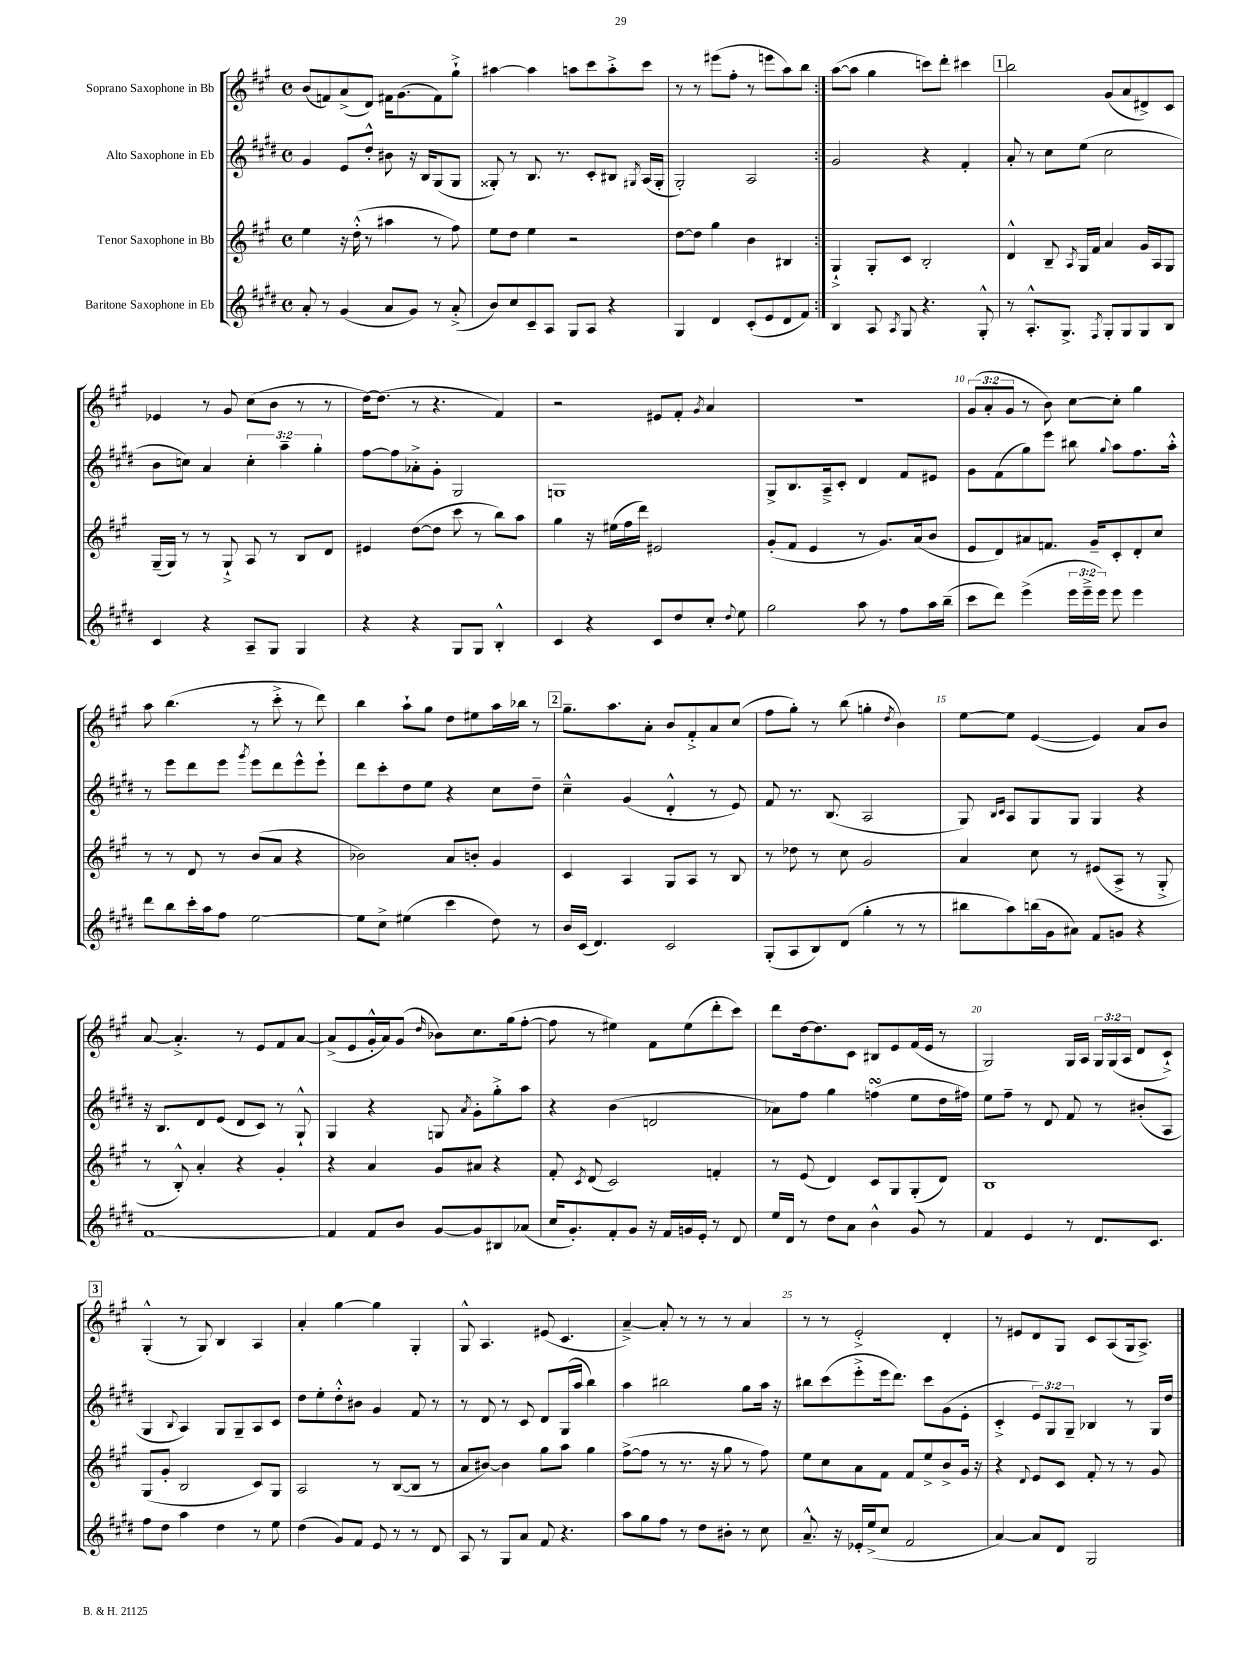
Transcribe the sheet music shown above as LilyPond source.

<<
\new StaffGroup <<
\new Staff = "s0" \with { instrumentName = "Soprano Saxophone in Bb" } {
    \clef treble \key a \major \defaultTimeSignature \time 4/4 \override Staff.TupletNumber.text = #tuplet-number::calc-fraction-text
    \autoBeamOff \repeat volta 2 { b'8[( f'8) a'8->( d'8]) fis'16[ gis'8.( fis'8) gis''8]-!-> |
    ais''4~ ais''4 a''8[ cis'''8 a''8-.-> cis'''8] |
    r8 r8 eis'''8[( fis''8]-. r8 e'''8[ a''8) b''8] | }
    a''8[~( a''8] gis''4 c'''8[) d'''8]-. cis'''4 |
    \mark \markup { \box "1" } b''2 gis'8[( a'8 dis'8->) cis'8] |
    ees'4 r8 gis'8 cis''8[( b'8] r8 r8 |
    d''16[~) d''8.]( r8 r4. fis'4) |
    r2 eis'8[ fis'8]-. \acciaccatura { gis'8 } a'4 |
    r1 |
    \tuplet 3/2 { gis'8[( a'8-. gis'8] } r8 b'8) cis''8[~ cis''8]-. gis''4 |
    a''8 b''4.( r8 cis'''8-.-> r8 d'''8) |
    b''4 a''8[-! gis''8] d''8[ eis''8 a''16 bes''16] r8 |
    \mark \markup { \box "2" } gis''8.[-- a''8. a'8]-. b'8[ fis'8-.-> a'8 cis''8]( |
    fis''8[ gis''8]-.) r8 b''8( g''4-. \acciaccatura { d''8 } b'4) |
    e''8[~ e''8] e'4~( e'4) a'8[ b'8] |
    a'8~ a'4.-.-> r8 e'8[ fis'8 a'8]~ |
    a'8[->( e'8 gis'16-.-^ a'16) gis'8]( \grace { d''16 } bes'8[) cis''8. gis''16( fis''8]~-. |
    fis''8 r8 eis''4) fis'8[ eis''8( d'''8-. cis'''8]) |
    d'''8[ d''16~ d''8. cis'8] bis8[ e'8 fis'16( e'16] r8 |
    gis2) gis16[ a16] \tuplet 3/2 { gis16[ gis16( a16] } d'8[ cis'8]-!->) |
    \mark \markup { \box "3" } gis4-.-^( r8 gis8) b4 a4 |
    a'4-. gis''4~ gis''4 gis4-. |
    gis8-^ a4. eis'8( cis'4. |
    a'4~--->) a'8-. r8 r8 r8 a'4 |
    r8 r8 e'2-.-> d'4-. |
    r8 eis'8[ d'8 gis8] cis'8[ a8( gis16 a8.]->) \bar "|." |
}
\new Staff = "s1" \with { instrumentName = "Alto Saxophone in Eb" } {
    \clef treble \key e \major \defaultTimeSignature \time 4/4 \override Staff.TupletNumber.text = #tuplet-number::calc-fraction-text
    \autoBeamOff \repeat volta 2 { gis'4 e'8[ dis''8]-.-^ bis'8 r16 b16[ gis8( gis8] |
    gisis8-.) r8 b8. r8. cis'8[-. bis8] \acciaccatura { gis8 } a16[( gis16]-. |
    gis2-.) a2 | }
    gis'2 r4 fis'4-. |
    \mark \markup { \box "1" } a'8-. r8 cis''8[ e''8]( cis''2 |
    b'8[ c''8]) a'4 \tuplet 3/2 { c''4-. a''4-- gis''4-. } |
    fis''8[~ fis''8 aes'8-.-> gis'8]-. gis2 |
    g1 |
    gis8[-> b8. a16---> cis'8]-. dis'4 fis'8[ eis'8] |
    gis'8[ fis'8( gis''8) e'''8] bis''8 \appoggiatura { gis''8 } a''8[ fis''8. a''16]-.-^ |
    r8 e'''8[ dis'''8 e'''8] \acciaccatura { gis'''8 } e'''8[ dis'''8 e'''8-^ e'''8]-! |
    dis'''8[ cis'''8-. dis''8 e''8] r4 cis''8[ dis''8]-- |
    \mark \markup { \box "2" } cis''4---^ gis'4( dis'4-.-^ r8 e'8) |
    fis'8 r8. b8.( a2 |
    gis8) \grace { b16[ cis'16] } a8[ gis8 gis8] gis4 r4 |
    r16 b8.[ dis'8 e'8]( dis'8[ cis'8]) r8 gis8-!-^ |
    gis4 r4 g8 \acciaccatura { a'8 } gis'8[-. gis''8-.-> a''8] |
    r4 b'4( d'2 |
    aes'8[) fis''8] gis''4 f''4\turn( e''8[ dis''16 fis''16]) |
    e''8[ fis''8]-- r8 dis'8 fis'8 r8 bis'8[-.( a8] |
    \mark \markup { \box "3" } gis4 \appoggiatura { b8 } a4) gis8[ gis8-- a8 cis'8] |
    dis''8[ e''8-. dis''8-.-^ bis'8] gis'4 fis'8 r8 |
    r8 dis'8 r8 cis'8 dis'8[ gis16( a''16] b''4) |
    a''4 bis''2 gis''8[ a''16] r16 |
    bis''8[ cis'''8( e'''8-.-> e'''16 dis'''8.]) cis'''8[ gis'8( e'8]-. |
    cis'4-.-> \tuplet 3/2 { e'8[) gis8 gis8]-- } bes4 r8 gis16[ dis''16] \bar "|." |
}
\new Staff = "s2" \with { instrumentName = "Tenor Saxophone in Bb" } {
    \clef treble \key a \major \defaultTimeSignature \time 4/4
    \autoBeamOff \repeat volta 2 { e''4 r16 d''16-.-^( r8 ais''4 r8 fis''8) |
    e''8[ d''8] e''4 r2 |
    d''8[~ d''8] gis''4 b'4 bis4 | }
    gis4-!-> gis8[-. cis'8] b2-. |
    \mark \markup { \box "1" } d'4-^ b8-- \acciaccatura { a8 } gis16[ fis'16] a'4 gis'16[ a16 gis8] |
    gis16[--( gis16]) r8 r8 gis8-!-> a8 r8 b8[ d'8] |
    eis'4 d''8[~( d''8] cis'''8 r8 b''8[) a''8] |
    gis''4 r16 eis''16[( fis''16 d'''16]) eis'2 |
    gis'8[-.( fis'8] e'4 r8 gis'8.[) a'16( b'8] |
    e'8[ d'8) ais'8 f'8.] gis'16[-- cis'8-. d'8-. cis''8] |
    r8 r8 d'8 r8 b'8[( a'8] r4 |
    bes'2) a'8[ b'8]-. gis'4 |
    \mark \markup { \box "2" } cis'4 a4 gis8[ a8] r8 b8 |
    r8 des''8 r8 cis''8 gis'2 |
    a'4 cis''8 r8 eis'8[( a8]-> r8 gis8-.-> |
    r8 b8-.-^) a'4-. r4 gis'4-. |
    r4 a'4 gis'8[ ais'8] r4 |
    fis'8-. \acciaccatura { cis'8 } d'8( cis'2) f'4-. |
    r8 e'8( d'4) cis'8[ gis8 gis8-.( d'8]) |
    b1 |
    \mark \markup { \box "3" } gis8[( gis'8]-. b2 cis'8[) gis8] |
    a2 r8 b8[~( b8] r8 |
    a'8[ bis'8]~) bis'4 gis''8[ a''8] gis''4 |
    fis''8[~->( fis''8] r8 r8. r16 gis''8 r8 fis''8) |
    e''8[ cis''8 a'8 fis'8] fis'8[ e''8-> b'8-> gis'16] r16 |
    r4 \appoggiatura { d'8 } e'8[ cis'8] fis'8-. r8 r8 gis'8 \bar "|." |
}
\new Staff = "s3" \with { instrumentName = "Baritone Saxophone in Eb" } {
    \clef treble \key e \major \defaultTimeSignature \time 4/4 \override Staff.TupletNumber.text = #tuplet-number::calc-fraction-text
    \autoBeamOff \repeat volta 2 { a'8-. r8 gis'4( a'8[ gis'8]) r8 a'8-.->( |
    b'8[) cis''8 cis'8-- a8] gis8[ a8] r4 |
    gis4 dis'4 cis'8[-.( e'8 dis'8 fis'8]) | }
    b4 a8 \acciaccatura { a8 } gis8 r4. gis8-.-^ |
    \mark \markup { \box "1" } r8 a8.[-.-^ gis8.]-> \acciaccatura { fis8 } gis8[-. gis8 gis8 b8] |
    cis'4 r4 a8[-- gis8] gis4 |
    r4 r4 gis8[ gis8] b4-.-^ |
    cis'4 r4 cis'8[ dis''8 cis''8]-. \appoggiatura { dis''8 } e''8 |
    gis''2 a''8 r8 fis''8[ a''16 b''16]--( |
    cis'''8[ dis'''8]) e'''4->( \tuplet 3/2 { e'''16[ e'''16---> e'''16]) } e'''8 e'''4 |
    dis'''8[ b''8 cis'''16-. a''16 fis''8] e''2~ |
    e''8[ cis''8]-> eis''4( cis'''4 dis''8) r8 |
    \mark \markup { \box "2" } b'16[ cis'16]( dis'4.) cis'2 |
    gis8[-.( a8 b8) dis'8]( gis''4-. r8 r8 |
    bis''8[ a''8) b''16( gis'16 ais'8]) fis'8[ g'8] r4 |
    fis'1~ |
    fis'4 fis'8[ b'8] gis'8[~ gis'8 bis8 aes'8]( |
    cis''16[ gis'8.-.) fis'8-. gis'8] r16 fis'16[ g'16 e'16]-. r8 dis'8 |
    e''16[ dis'16] r8 dis''8[ a'8] b'4-^ gis'8 r8 |
    fis'4 e'4 r8 dis'8.[ cis'8.] |
    \mark \markup { \box "3" } fis''8[ dis''8] a''4 dis''4 r8 e''8 |
    dis''4( gis'8[) fis'8] e'8 r8 r8 dis'8 |
    a8 r8 gis8[ a'8] fis'8 r4. |
    a''8[ gis''8 fis''8] r8 dis''8[ bis'8]-. r8 cis''8 |
    a'8.---^ r16 ees'16[-. e''16->( cis''8] fis'2 |
    a'4~) a'8[ dis'8] gis2 \bar "|." |
}
>>
>>
\layout { \context { \Score \override BarNumber.break-visibility = ##(#f #t #t) barNumberVisibility = #(every-nth-bar-number-visible 5) } }
